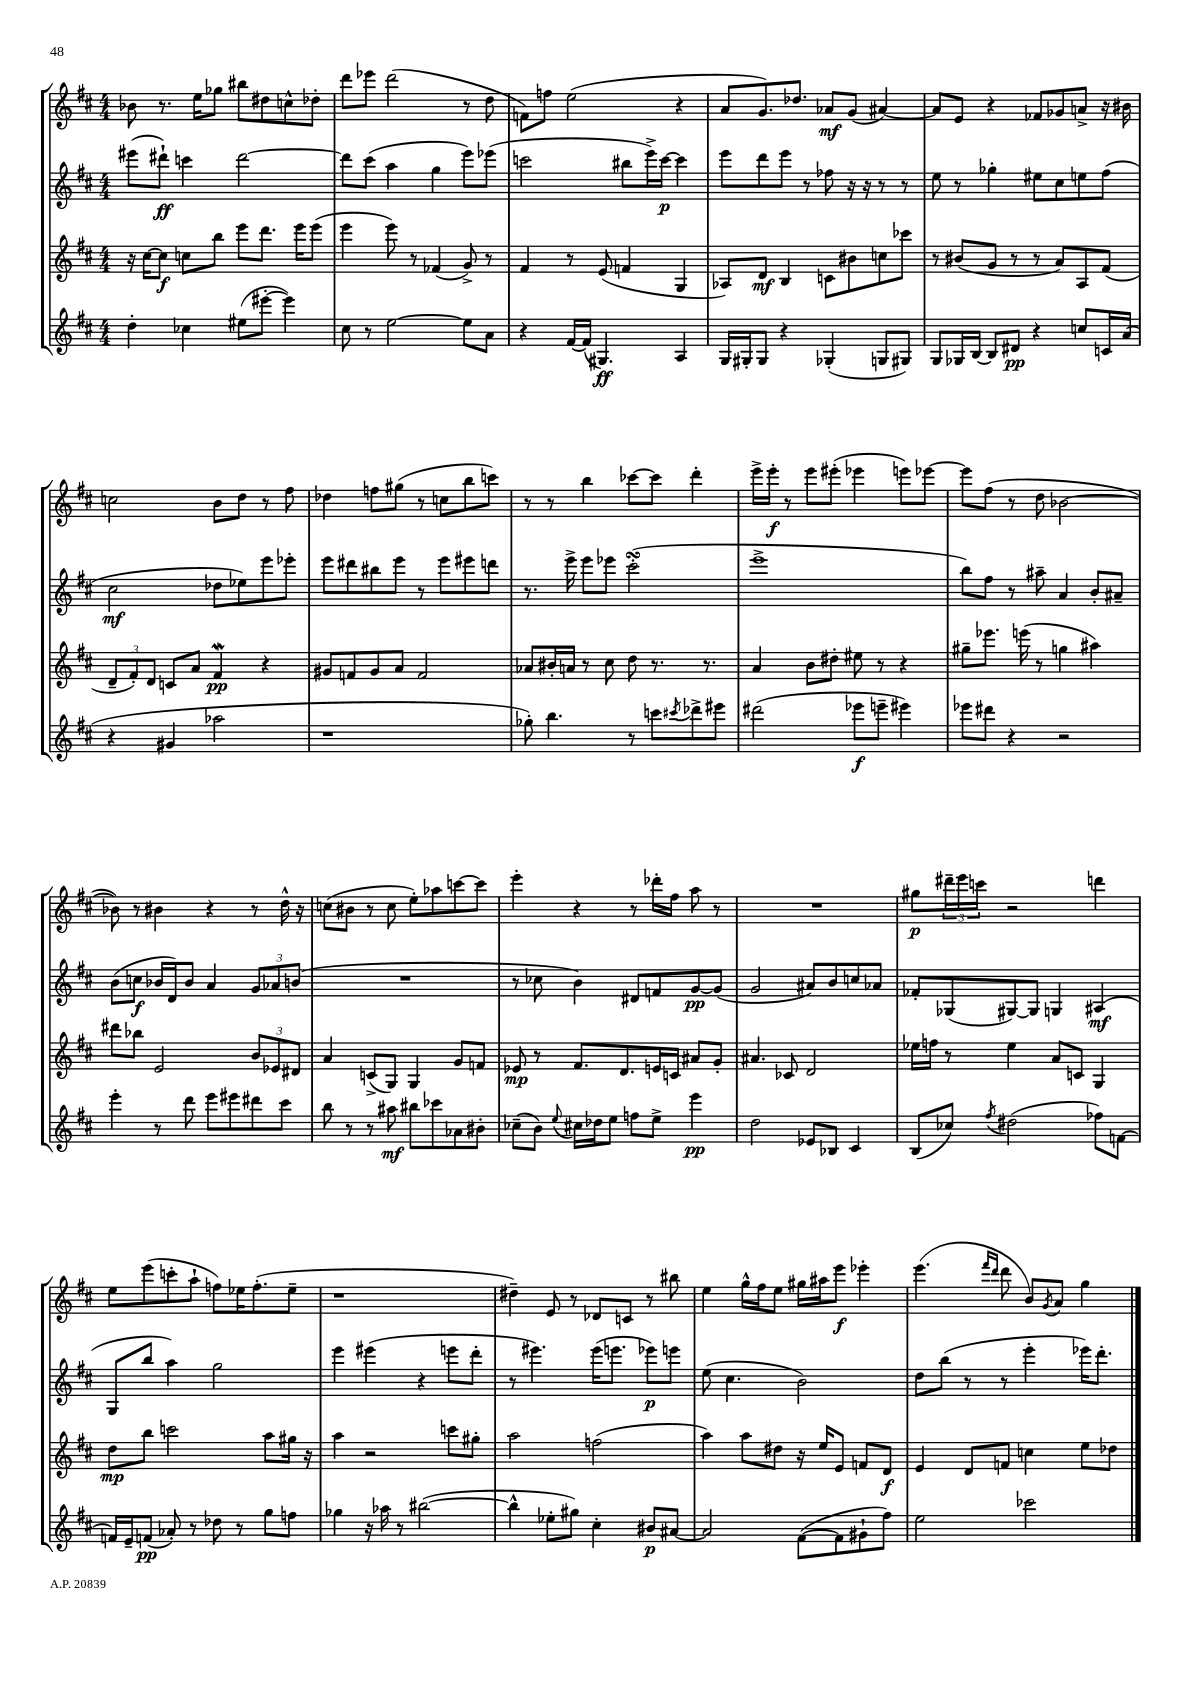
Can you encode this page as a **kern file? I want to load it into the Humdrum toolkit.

**kern	**kern	**kern	**kern
*staff4	*staff3	*staff2	*staff1
*clefG2	*clefG2	*clefG2	*clefG2
*k[f#c#]	*k[f#c#]	*k[f#c#]	*k[f#c#]
*M4/4	*M4/4	*M4/4	*M4/4
4dd'\	16r	(8eee#\L	8b-\
.	[16cc#\LK	.	.
.	8cc#\]J	8ddd#`\J)	8.r
4cc-\	8cc\L	4ccc\	.
.	.	.	16ee\LK
.	8bb\J	.	8gg-\J
(8ee#\L	8eee\L	[2ddd#\	8bb#\L
[8eee#'\J	8.ddd\J	.	8dd#\
4eee#\])	.	.	8cc^^\
.	16eee\LK	.	.
.	(8eee\J	.	8dd-'\J
=	=	=	=
8cc#\	4eee\	8ddd#\]L	8ddd\L
8r	.	(8ccc#\J	8eee-\J
[2ee\	8eee\)	4aa\	(2ddd\
.	8r	.	.
.	(4f-/	4gg\	.
8ee\]L	8g^/)	8eee\L)	8r
8a\J	8r	(8eee-\J	8dd\
=	=	=	=
4r	4f#/	2ccc\	8f\L)
.	.	.	8ff\J
[16f#/LL	8r	.	(2ee\
(16f#/]JJ	.	.	.
4.G#/)	(8e/	.	.
.	4f/	8bb#\L	.
.	.	16eee^\L)	.
.	.	[16ccc\JJ	.
4A/	4G/	4ccc\]	4r
=	=	=	=
16G/LL	8A-/L)	8eee\L	8a/L
16G#'/J	.	.	.
8G#/J	8d/J	8ddd\	8.g/)
4r	4B/	8eee\J	.
.	.	.	8.dd-/J
.	.	8r	.
(4G-'/	8c\L	8ff-\	8a-/L
.	8b#\	16r	(8g/J
.	.	16r	.
8G/L	8cc\	8r	[4a#/)
8G#/J)	8ccc-\J	8r	.
=	=	=	=
8G/L	8r	8ee\	8a#/]L
16G-/L	(8b#/L	8r	8e/J
[16B/JJ	.	.	.
8B/]L	8g/J	4gg-'\	4r
8d#/J	8r	.	.
4r	8r	8ee#\L	8f-/L
.	8a/L)	8cc#\	8g-/
8cc/L	8A/	8ee\	8a^/J
16c/L	(8f#/J	(8ff#\J	16r
(16a/JJ	.	.	16b#\
=	=	=	=
4r	12d~/L	2cc#\	2cc\
.	12f#'/)	.	.
.	12d/J	.	.
4g#/	8c/L	.	.
.	8a/J	.	.
2aa-\	4f#/	8dd-\L	8b\L
.	.	8ee-\)	8dd\J
.	4r	8eee\	8r
.	.	8eee-'\J	8ff#\
=	=	=	=
1r	8g#/L	8eee\L	4dd-\
.	8f/	8ddd#\	.
.	8g#/	8bb#\	8ff\L
.	8a/J	8eee\J	(8gg#\J
.	2f/	8r	8r
.	.	8eee\L	8cc\L
.	.	8eee#\	8bb\
.	.	8ddd\J	8ccc\J)
=	=	=	=
8gg-'\)	8a-/L	8.r	8r
4.bb\	16b#'/L	.	8r
.	16a/JJ	16eee^\	.
.	8r	8eee\L	4bb\
.	8cc#\	8eee-\J	.
8r	8dd\	(2ccc#'\	[8ccc-\L
8ccc\L	8.r	.	8ccc-\]J
8qccc#/	.	.	.
8ddd-^\	.	.	4ddd'\
.	8.r	.	.
8eee#\J	.	.	.
=	=	=	=
(2ddd#\	4a/	1eee^	16eee^\LL
.	.	.	16eee'\JJ
.	.	.	8r
.	8b\L	.	8eee\L
.	8dd#'\J	.	(8eee#'\J
8eee-\L	8ee#\	.	4eee-\
8eee~\J	8r	.	.
4eee#\)	4r	.	8eee\L)
.	.	.	[8eee-\J
=	=	=	=
8eee-\L	8gg#~\L	8bb\L)	8eee-\]L
8ddd#\J	8.eee-\J	8ff#\J	(8ff#\J
4r	.	8r	8r
.	(16eee\	.	.
.	8r	8aa#~\	8dd\
2r	4gg\	4a/	[2b-\
.	4aa#\)	8b'/L	.
.	.	8a#~/J	.
=	=	=	=
4eee'\	8ddd#\L	(8b\L	8b-\])
.	8bb-\J	8cc\J	8r
8r	2e/	16b-/LL	4b#\
.	.	16d/J)	.
8ddd\	.	8b-/J	.
8eee\L	.	4a/	4r
8eee#\	.	.	.
8ddd#\	12b/L	12g/L	8r
.	12e-/	12a-/	.
8ccc#\J	.	.	16dd^^\
.	12d#/J	(12b/J	.
.	.	.	16r
=	=	=	=
8bb\	4a/	1r	(8cc\L
8r	.	.	8b#\J
8r	(8c^/L	.	8r
8aa#\	8G/J)	.	8cc\
8bb#\L	4G/	.	8ee'\L)
8ccc-\	.	.	8aa-\
8a-\	8g/L	.	[8ccc\
8b#'\J	8f/J	.	8ccc\]J
=	=	=	=
(8cc-~\L	8e-/	8r	4eee'\
8b\J)	8r	8cc-\	.
8qqee/	.	.	.
16cc#\LL	8.f#/L	4b\)	4r
16dd-\J	.	.	.
8ee\J	.	.	.
.	8.d/	.	.
8ff\L	.	8d#/L	8r
8ee^\J	16e/L	8f/	16ddd-'\LL
.	16c/JJ	.	16ff#\JJ
4eee\	8a#/L	[8g/	8aa\
.	8g'/J	(8g/]J	8r
=	=	=	=
2dd\	4.a#/	2g/	1r
.	8c-/	.	.
8e-/L	2d/	8a#/L)	.
8B-/J	.	8b/	.
4c#/	.	8cc/	.
.	.	8a-/J	.
=	=	=	=
(8B/L	16ee-\LL	8f-'/L	8gg#\L
.	16ff\JJ	.	.
8cc-/J)	8r	(8G-/	24ddd#~\L
.	.	.	24eee\
.	.	.	24ccc\JJ
8qff#/	.	.	.
(2dd#\	4ee-\	[8G#/)	2r
.	.	8G#/]J	.
.	8a/L	4G/	.
.	8c/J	.	.
8ff-\L)	4G/	(4A#/	4ddd\
[8f\J	.	.	.
=	=	=	=
16f/]LL	8dd\L	8G/L	8ee\L
16e~/J	.	.	.
(8f/J	8bb\J	8bb/J	(8eee\
8a-'/)	2ccc\	4aa\)	8ccc'\
8r	.	.	8aa`\J
8dd-\	.	2gg\	8ff\L)
8r	.	.	16ee-\K
.	.	.	(8.ff'\
8gg\L	8aa\L	.	.
8ff\J	16gg#\Jk	.	8ee-~\J
.	16r	.	.
=	=	=	=
4gg-\	4aa\	4eee\	1r
16r	2r	(4eee#\	.
16aa-\	.	.	.
8r	.	.	.
([2bb#\	.	4r	.
.	8ccc\L	8eee\L	.
.	8gg#'\J	8ddd'\J	.
=	=	=	=
4bb#^^\]	2aa\	8r	4dd#~\)
.	.	4.eee#\)	.
8ee-'\L	.	.	8e/
8gg#\J)	.	.	8r
4cc#'\	(2ff\	(16eee#\LK	8d-/L
.	.	8.eee\J	.
.	.	.	8c/J
8b#/L	.	8eee-\L)	8r
[8a#/J	.	8eee\J	8bb#\
=	=	=	=
2a#/]	4aa\)	(8ee\	4ee\
.	.	4.cc#\	.
.	8aa\L	.	16gg^^\LL
.	.	.	16ff#\J
.	8dd#\J	.	8ee\J
([8f#\L	16r	2b\)	16gg#\LL
.	16ee/LK	.	16aa#\J
8f#\]	8e/J	.	8eee\J
8g#`\	8f/L	.	4eee-'\
8ff#\J)	8d/J	.	.
=	=	=	=
2ee\	4e/	8dd\L	(4.eee\
.	.	(8bb\J	.
.	8d/L	8r	.
.	.	.	16qqfff#/LL
.	.	.	16qqddd/JJ
.	8f/J	8r	8ddd\
2ccc-\	4cc\	4eee'\	8b/L)
.	.	.	8qg/
.	.	.	8a/J
.	8ee\L	16eee-\LK)	4gg\
.	.	8.ddd'\J	.
.	8dd-\J	.	.
==	==	==	==
*-	*-	*-	*-
